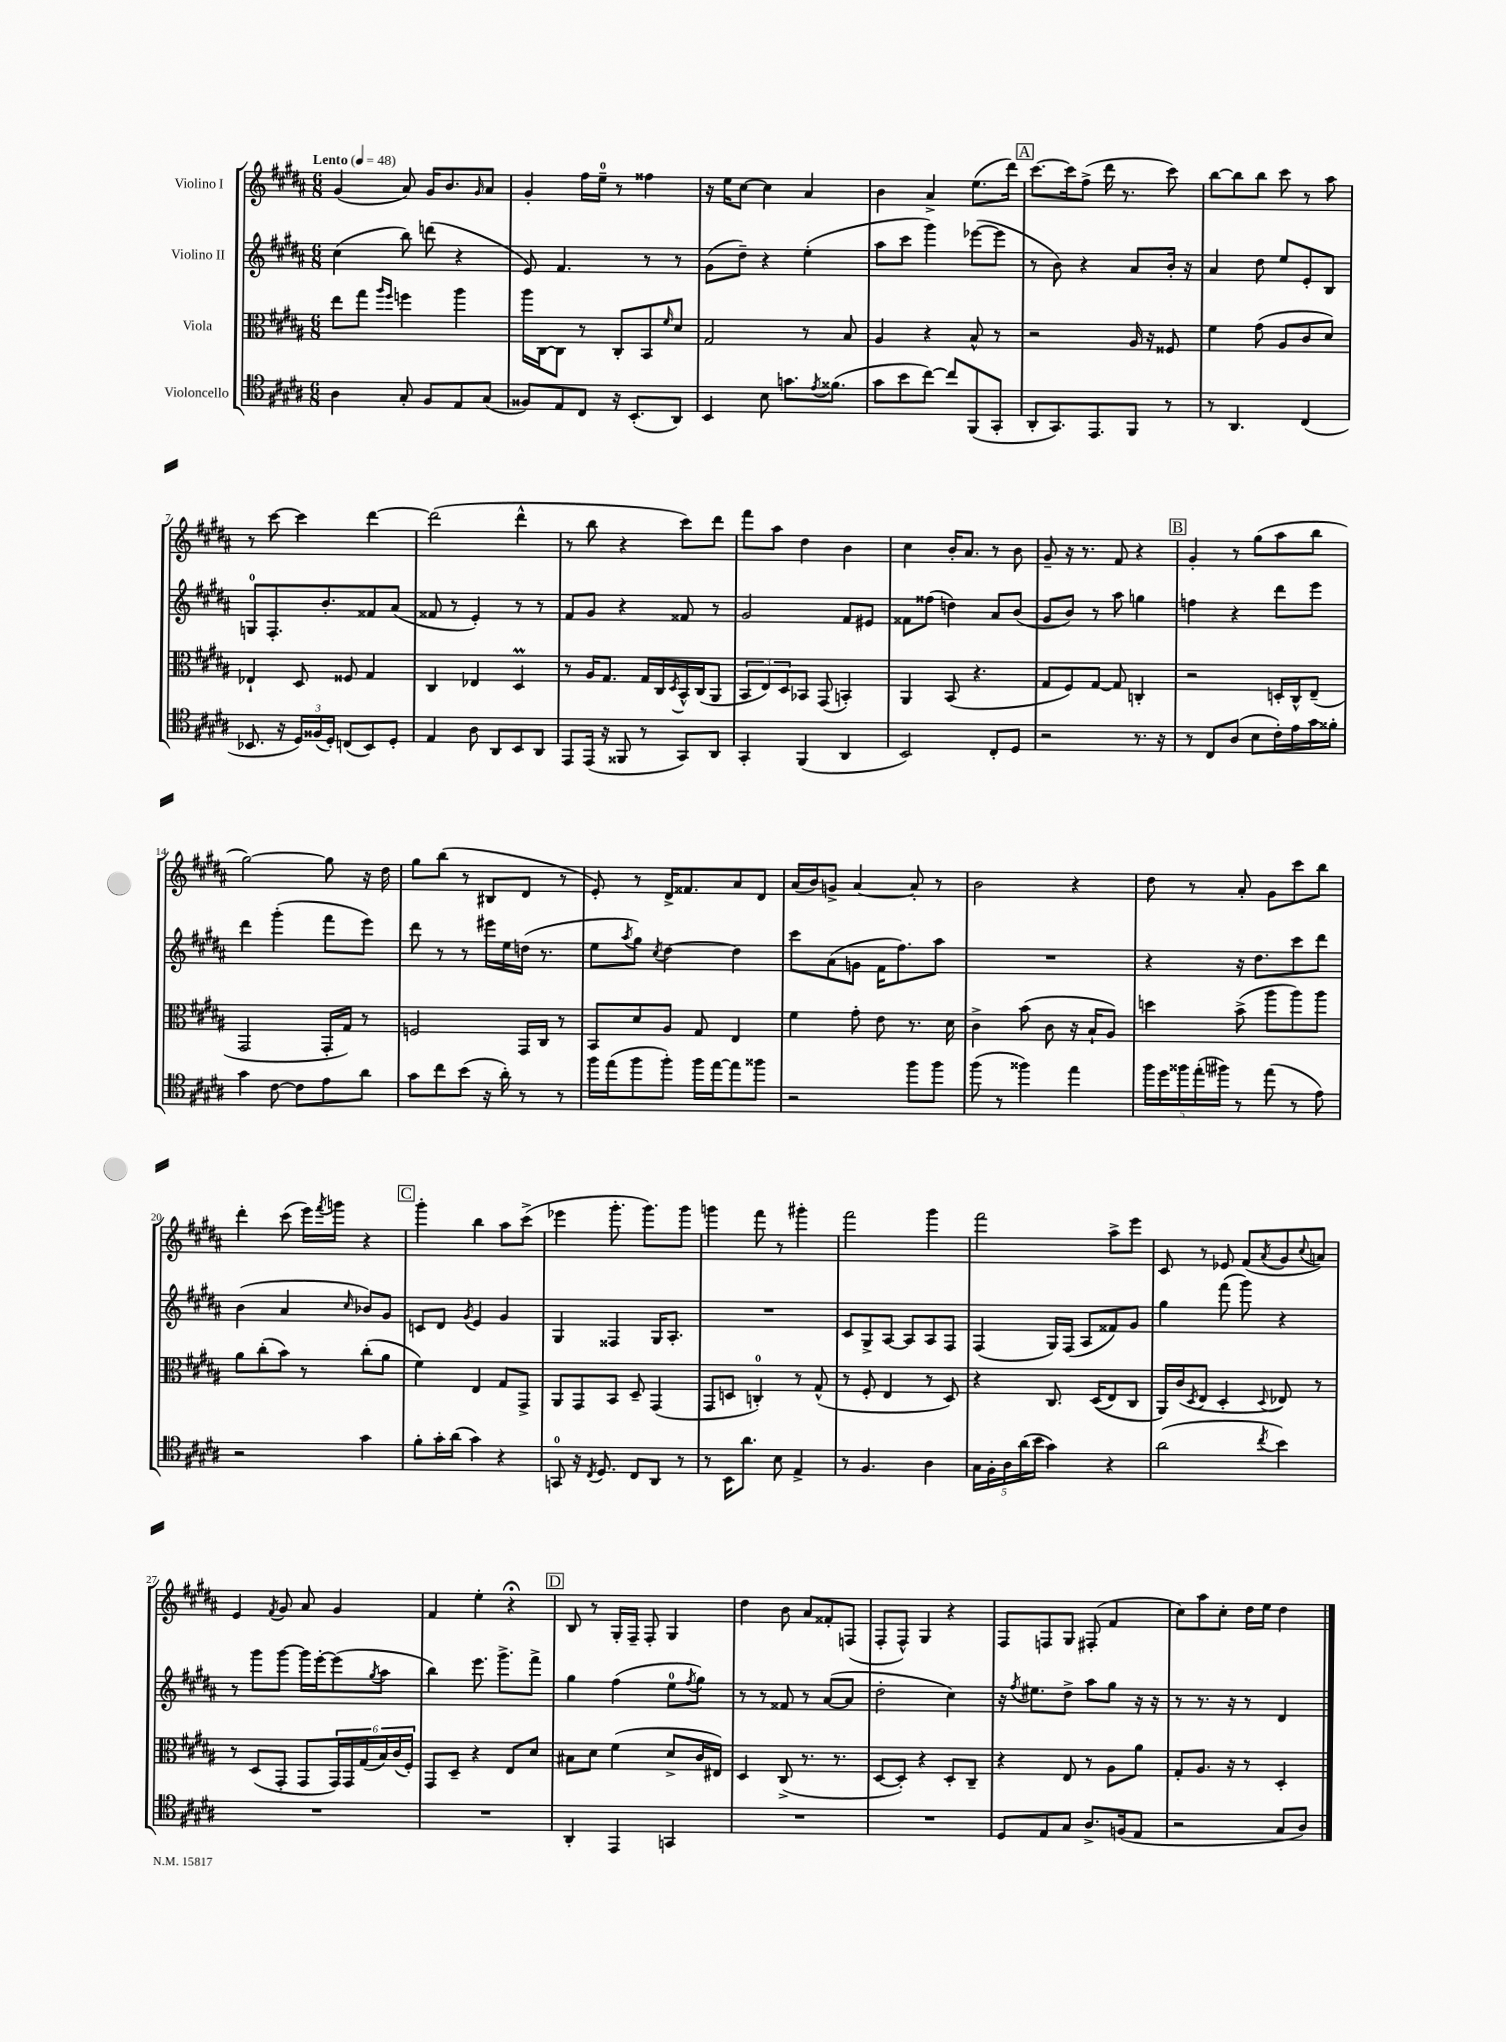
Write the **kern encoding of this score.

**kern	**kern	**kern	**kern
*staff4	*staff3	*staff2	*staff1
*clefC4	*clefC3	*clefG2	*clefG2
*k[f#c#g#d#a#]	*k[f#c#g#d#a#]	*k[f#c#g#d#a#]	*k[f#c#g#d#a#]
*M6/8	*M6/8	*M6/8	*M6/8
*MM48	*MM48	*MM48	*MM48
4A#	8ee	(4cc#	(4g#
.	8gg#	.	.
.	16qqaa#	.	.
.	16qqff#	.	.
8G#'	4ff	8bb)	8a#)
8F#	.	(8ddd	16g#
.	.	.	8.b
8E	4aa#	4r	.
.	.	.	16qqg#
(8G#	.	.	8a#
=	=	=	=
8F##)	16aa#	8e)	4g#'
.	[16C#	.	.
8E	8C#]	4.f#	.
8C#	8r	.	16ff#
.	.	.	16ee~
16r	8C#'	.	8r
(8.BB'	.	.	.
.	8BB	8r	4ff##
.	16qqf#	.	.
8AA#)	8d#	8r	.
=	=	=	=
4BB	2G#	(8g#	16r
.	.	.	16ee
.	.	8dd#~)	[8cc#
8B	.	4r	4cc#]
8.g	.	.	.
.	8r	(4ee'	4a#
8qe	.	.	.
(8.f##	.	.	.
.	8B	.	.
=	=	=	=
8g#	4A#	8aa#	4b
8b	.	8ccc#	.
[8cc#)	4r	4ggg#)	4a#^
8cc#]	.	.	.
(8FF#	8B^^	([8eee-	(8.ee
8GG#'	8r	8eee-]	.
.	.	.	16ddd#)
=	=	=	=
8AA#'	2r	8r	[8.ccc#
8.GG#)	.	8b)	.
.	.	.	16ccc#]
.	.	4r	(8ff#^
8.EE	.	.	.
.	.	.	16ddd#
.	.	.	8.r
8FF#	16A#	8a#	.
.	16r	.	.
8r	8F##	16b'	8ccc#)
.	.	16r	.
=	=	=	=
8r	4f#	4a#	[8bb
4.AA#	.	.	8bb]
.	(8g#	8dd#	8bb
.	8A#	8ee	8ccc#
(4C#	8c#	8e'	8r
.	8d#)	8B	8aa#
=	=	=	=
8.BB-	4E-`	8G	8r
.	.	8.F#'	[8ccc#
16r	.	.	.
24D#)	8D#	.	4ccc#]
(24F##	.	.	.
.	.	8.b'	.
24D#')	.	.	.
(8C	8F##	.	.
8BB-)	4G#	8f##	[4ddd#
8D#'	.	(8a#	.
=	=	=	=
4E	4C#	8f##	(2ddd#]
.	.	8r	.
8A#	4E-	4e')	.
8AA#	.	.	.
8BB	4D#	8r	4ddd#^^
8AA#	.	8r	.
=	=	=	=
8EE	8r	8f#	8r
(16EE	16A#	8g#	8bb
16r	8.G#	.	.
8FF##	.	4r	4r
8r	16G#	.	.
.	16C#	.	.
.	8qD#	.	.
8GG#)	16BB^^	8f##	8ccc#)
.	(16C#	.	.
8AA#	8AA#	8r	8ddd#
=	=	=	=
4GG#'	12BB	2g#	8fff#
.	12E)	.	.
.	.	.	8aa#
.	12D#	.	.
(4FF#	8BB-	.	4dd#
.	(8GG#	.	.
4AA#	4BB')	8f#	4b
.	.	8e#	.
=	=	=	=
2BB)	4AA#	8f##	4cc#
.	.	(8ff##	.
.	(8BB	4dd)	16b'
.	.	.	8.a#
.	4.r	.	.
8C#'	.	8a#	8r
8D#	.	(8b	8b
=	=	=	=
2r	8G#	8g#	8g#~
.	8F#)	8b)	16r
.	.	.	8.r
.	[8G#	8r	.
.	8G#]	8aa#	8f#
8.r	4C'	4gg	4r
16r	.	.	.
=	=	=	=
8r	2r	4ff	4g#'
8C#	.	.	.
(8A#	.	4r	8r
8B	.	.	(8gg#
16c#')	16D'	8ddd#	8aa#
16e	16C#^^	.	.
16g#	(8E~	8eee	8bb
16f##'	.	.	.
=	=	=	=
4g#	2GG#	4ddd#	[2gg#)
[8c#	.	(4ggg#'	.
8c#]	.	.	.
8e	16GG#'	8fff#	8gg#]
.	16G#)	.	.
8a#	8r	8eee)	16r
.	.	.	16dd#
=	=	=	=
8g#	2F	8ddd#	8gg#
8cc#	.	8r	(8bb
(8b	.	8r	8r
16r	.	16eee#	8B#
16a#')	.	16ee	.
8r	16GG#	(16dd	8d#
.	16C#	8.r	.
8r	8r	.	8r
=	=	=	=
16ff#	8BB	8ee	8e')
(16ee	.	.	.
.	.	8qaa#	.
8ff#	8d#	8gg#)	8r
.	.	8qcc#	.
8ff#')	8A#	[4dd#	16d#^
.	.	.	8.f##
16ff#	8G#	.	.
[16ee	.	.	.
8ee]	4E	4dd#]	8a#
8ff##	.	.	8d#
=	=	=	=
2r	4f#	8ccc#	(16a#
.	.	.	16b)
.	.	(8a#	8g^
.	8g#'	8g	[4a#
.	8e	16f#	.
.	.	8.ff#)	.
8ff#	8.r	.	8a#']
8ff#	.	8aa#	8r
.	16d#	.	.
=	=	=	=
(8ff#	4c#^	2.r	2b
8r	.	.	.
4ff##)	(8b	.	.
.	8c#	.	.
4ee	16r	.	4r
.	16B`	.	.
.	8A#)	.	.
=	=	=	=
20ff#	4dd	4r	8dd#
20dd#	.	.	.
20ff##	.	.	.
.	.	.	8r
(20ee'	.	.	.
20ff#)	.	.	.
8r	(8b^	16r	8a#'
.	.	8.dd#	.
(8ee	8aa#	.	8g#
8r	8aa#)	8ccc#	8ccc#
8e)	8aa#	8ddd#	8bb
=	=	=	=
2r	8a#	(4b	4ddd#'
.	(8cc#'	.	.
.	8b)	4a#	(8ccc#
.	8r	.	16eee)
.	.	.	8qfff#
.	.	.	16ggg
.	.	16qqcc#	.
4g#	(8cc#'	8b-)	4r
.	8a#	8g#	.
=	=	=	=
8f#'	4f#)	8c	4ggg#'
16g#'	.	8d#	.
(16a#	.	.	.
.	.	8qg#	.
4g#)	4E	4e	4bb
4r	8G#	4g#	8aa#
.	8GG#^	.	(8ccc#^
=	=	=	=
8GG	8AA#	4G#	4eee-
16r	8GG#	.	.
8qC#	.	.	.
8.D#	.	.	.
.	8BB	4F##	8.ggg#'
8C#	8D#~	.	.
.	.	.	8.ggg#)
8AA#	(4GG#	16G#	.
.	.	8.A#'	.
8r	.	.	8ggg#
=	=	=	=
8r	8GG#	2.r	4ggg
16BB	8D	.	.
8.a#	.	.	.
.	4C')	.	8fff#
8B	.	.	8r
4E^	8r	.	4ggg#'
.	(8G#^^	.	.
=	=	=	=
8r	8r	8c#	2fff#
4.F#	8F#'	8G#^	.
.	4E	[8A#	.
.	.	8A#]	.
4A#	8r	8A#	4ggg#
.	8D#)	8F#	.
=	=	=	=
20G#	4r	(4F#	2fff#
20F#'	.	.	.
20A#	.	.	.
(20a#	.	.	.
20b	.	.	.
4g#)	8.C#	16G#)	.
.	.	(16F#	.
.	.	8A#	.
.	&((16D#	.	.
4r	8E)	8f##)	8aa#^
.	8C#	8g#	8eee
=	=	=	=
(2a#	16AA#&)	4gg#	8c#
.	(16c#	.	.
.	8qD#	.	.
.	8E	.	8r
.	4D#'	(8fff#	8e-
.	.	8ggg#)	(8f#
8qcc#	8qqD#	.	8qa#
4b)	8E-)	4r	8g#
.	.	.	8qqcc#
.	8r	.	8a)
=	=	=	=
2.r	8r	8r	4e
.	(8D#	8ggg#	.
.	.	.	8qf#
.	8GG#'	[8ggg#	8g#
.	8GG#	16ggg#]	8a#
.	.	[16eee'	.
.	24GG#)	(8eee]	4g#
.	24GG#	.	.
.	(24G#	.	.
.	.	8qgg#	.
.	24B)	8aa#	.
.	(24c#	.	.
.	24F#')	.	.
=	=	=	=
2.r	8GG#	4bb)	4f#
.	8D#~	.	.
.	4r	8.eee	4ee'
.	.	8.ggg#^	.
.	8E	.	4r;
.	8d#	8fff#^	.
=	=	=	=
4AA#'	8B#	4gg#	8B
.	8d#	.	8r
4EE	(4f#	(4ff#	16G#'
.	.	.	16F#~
.	.	.	8F#'
4GG	8d#^	8ee	4G#
.	.	8qff#	.
.	16c#	8gg#)	.
.	16E#)	.	.
=	=	=	=
2.r	4D#	8r	4dd#
.	.	8r	.
.	(8C#^	8f##	8b
.	8.r	8r	8a#
.	.	([8a#	8f##'
.	8.r	.	.
.	.	8a#]	(8F
=	=	=	=
2.r	[8D#	2dd#'	8F#'
.	8D#'])	.	8F#^^)
.	4r	.	4G#
.	8D#'	4cc#)	4r
.	8C#~	.	.
=	=	=	=
8D#	4r	16r	8F#
.	.	8qff#	.
.	.	8.ee#	.
8E	.	.	8F
8G#	8E	8dd#^	8G#
8.A#^	8r	8aa#	(8F#'
.	8A#	8gg#	4f#
(16F	.	.	.
8E	8a#	16r	.
.	.	16r	.
=	=	=	=
2r	8G#'	8r	8cc#)
.	8.A#	8.r	8aa#
.	.	.	8cc#'
.	16r	16r	.
.	8r	8r	16dd#
.	.	.	16ee
8G#	4D#'	4d#	4dd#
8A#)	.	.	.
==	==	==	==
*-	*-	*-	*-
